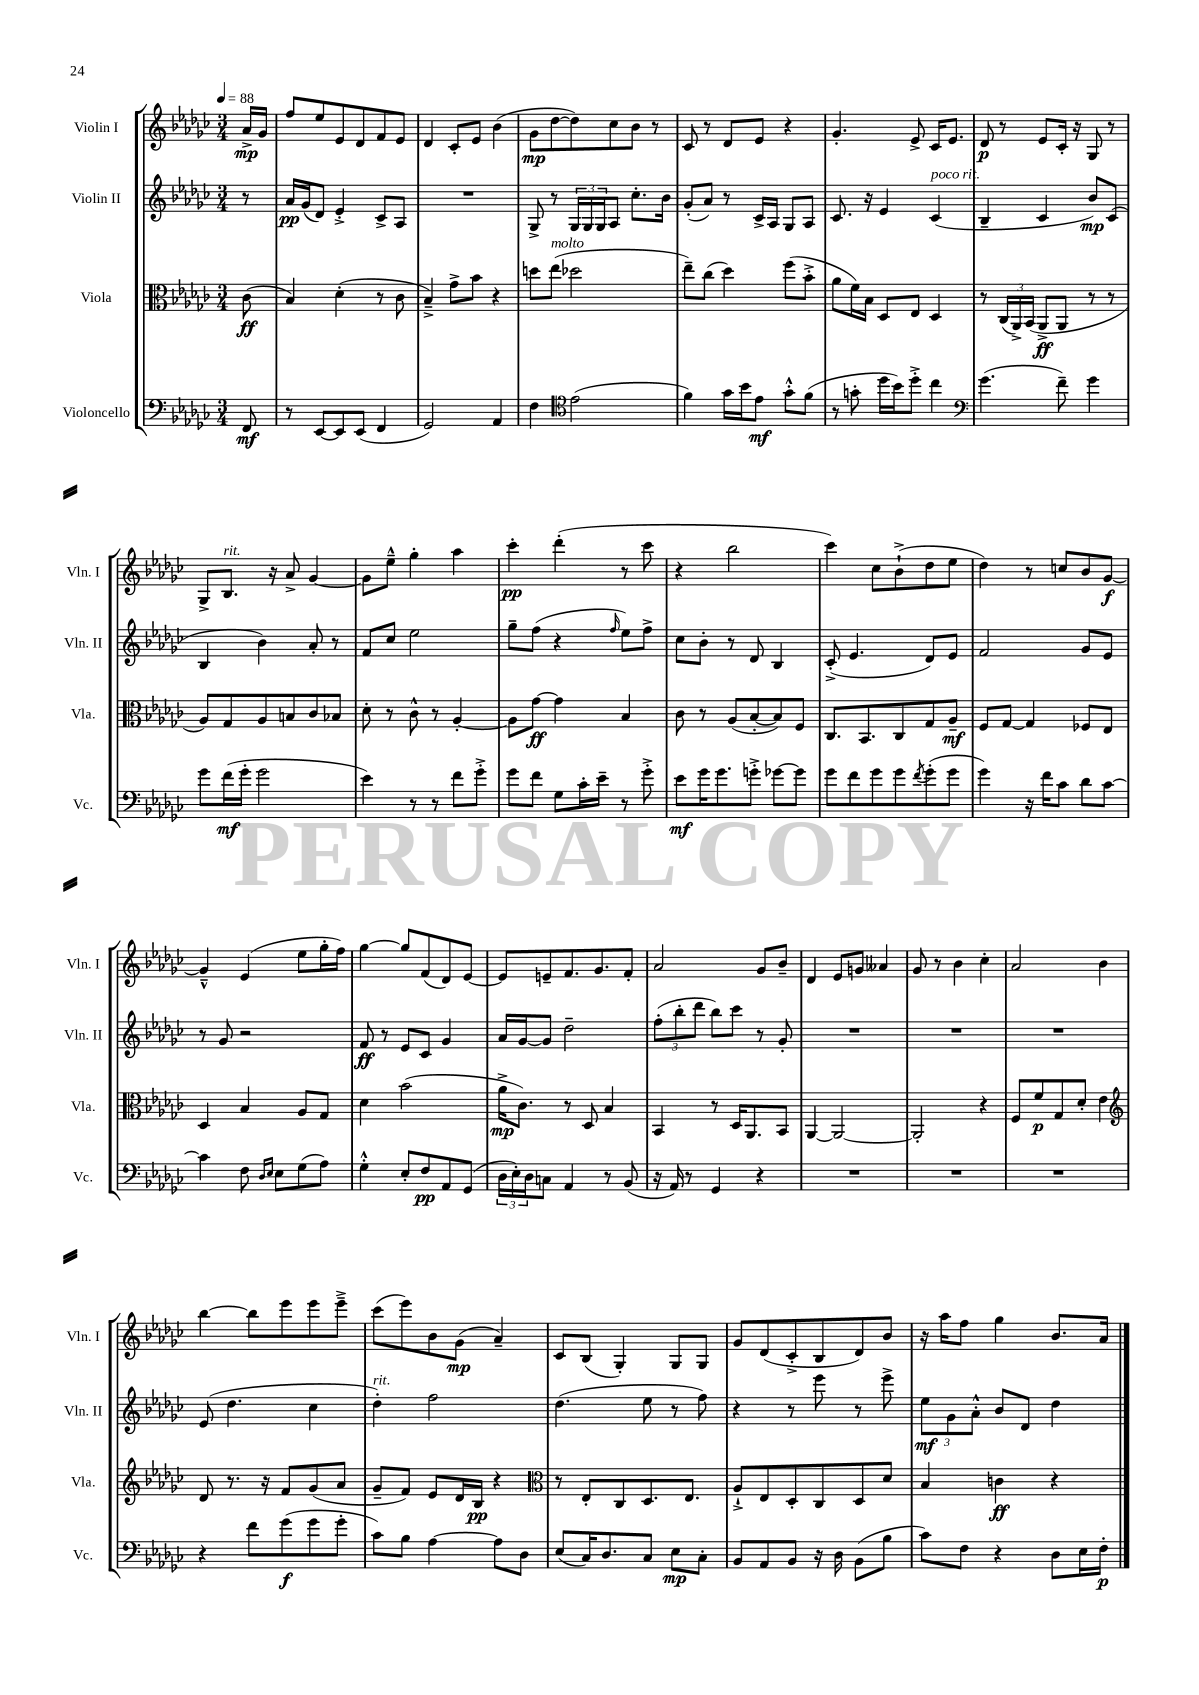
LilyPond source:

<<
\new StaffGroup <<
\new Staff = "s0" \with { instrumentName = "Violin I" shortInstrumentName = "Vln. I" } {
    \clef treble \key ges \major \numericTimeSignature \time 3/4 \partial 8 \tempo 4 = 88
    aes'16->\mp ges'16 |
    f''8 ees''8 ees'8 des'8 f'8 ees'8 |
    des'4 ces'8-. ees'8 bes'4( |
    ges'8\mp des''8~ des''8) ces''8 bes'8 r8 |
    ces'8 r8 des'8 ees'8 r4 |
    ges'4.-. ees'8-> ces'16 ees'8. |
    des'8\p r8 ees'8 ces'16-. r16 ges8 r8 |
    ges8-> bes8.^\markup { \italic "rit." } r16 aes'8-> ges'4~ |
    ges'8 ees''8---^ ges''4-. aes''4 |
    ces'''4-.\pp des'''4-.( r8 ces'''8 |
    r4 bes''2 |
    ces'''4) ces''8 bes'8-!->( des''8 ees''8 |
    des''4) r8 c''8 bes'8 ges'8~\f |
    ges'4---^ ees'4( ees''8 ges''16-. f''16) |
    ges''4~ ges''8 f'8( des'8) ees'8~ |
    ees'8 e'8-- f'8. ges'8. f'8-. |
    aes'2 ges'8 bes'8-- |
    des'4 ees'8 g'8 aeses'4 |
    ges'8 r8 bes'4 ces''4-. |
    aes'2 bes'4 |
    bes''4~ bes''8 ees'''8 ees'''8 ees'''8---> |
    ces'''8( ees'''8) bes'8 ges'8\mp( aes'4--) |
    ces'8 bes8( ges4-.) ges8 ges8 |
    ges'8 des'8( ces'8-.-> bes8 des'8) bes'8 |
    r16 aes''16 f''8 ges''4 bes'8. aes'16 \bar "|." |
}
\new Staff = "s1" \with { instrumentName = "Violin II" shortInstrumentName = "Vln. II" } {
    \clef treble \key ges \major \numericTimeSignature \time 3/4 \partial 8
    r8 |
    aes'16\pp ges'16( des'8) ees'4-.-> ces'8-> aes8 |
    R2. |
    ges8-> r8 \tuplet 3/2 { ges16 ges16 ges16 } aes8 ces''8.-. bes'16 |
    ges'8-.( aes'8) r8 ces'16-> aes16 ges8 aes8 |
    ces'8. r16 ees'4 ces'4^\markup { \italic "poco rit." }( |
    bes4-- ces'4 bes'8\mp) ces'8( |
    bes4 bes'4) aes'8-. r8 |
    f'8 ces''8 ees''2 |
    ges''8-- f''8( r4 \grace { f''16 } ees''8) f''8-> |
    ces''8 bes'8-. r8 des'8 bes4 |
    ces'8-.->( ees'4. des'8) ees'8 |
    f'2 ges'8 ees'8 |
    r8 ges'8 r2 |
    f'8\ff r8 ees'8 ces'8 ges'4 |
    aes'16 ges'16~ ges'8 des''2-- |
    \tuplet 3/2 { f''8-.( bes''8-. des'''8 } bes''8) ces'''8 r8 ges'8-. |
    R2. |
    R2. |
    R2. |
    ees'8( des''4. ces''4 |
    des''4-.^\markup { \italic "rit." }) f''2 |
    des''4.( ees''8 r8 f''8) |
    r4 r8 ees'''8 r8 ees'''8-> |
    \tuplet 3/2 { ees''8\mf ges'8 aes'8-.-^ } bes'8 des'8 des''4 \bar "|." |
}
\new Staff = "s2" \with { instrumentName = "Viola" shortInstrumentName = "Vla." } {
    \clef alto \key ges \major \numericTimeSignature \time 3/4 \partial 8
    ces'8\ff( |
    bes4) des'4-.( r8 ces'8 |
    bes4--->) ges'8-> bes'8 r4 |
    d''8 ees''8^\markup { \italic "molto" }( des''2 |
    ees''8--) ces''8( des''4) f''8( bes'8-.-> |
    aes'8 f'16) bes16 des8 ees8 des4 |
    r8 \tuplet 3/2 { ces16( aes,16->) bes,16( } aes,8->\ff aes,8 r8 r8 |
    aes8) ges8 aes8 b8 ces'8 bes8 |
    des'8-. r8 ces'8-^ r8 aes4~-. |
    aes8 ges'8~\ff ges'4 bes4 |
    ces'8 r8 aes8( bes8~-. bes8) f8 |
    ces8. bes,8. ces8 ges8 aes8--\mf |
    f8 ges8~ ges4 fes8 ees8 |
    des4 bes4 aes8 ges8 |
    des'4 bes'2( |
    aes'16->\mp ces'8.) r8 des8 bes4 |
    bes,4 r8 des16 aes,8. bes,8 |
    aes,4~ aes,2~ |
    aes,2-. r4 |
    f8 f'8\p ges8 des'8-. ees'4 |
    \clef treble des'8 r8. r16 f'8 ges'8( aes'8 |
    ges'8-- f'8) ees'8 des'16 bes16\pp r4 |
    \clef alto r8 ees8-. ces8 des8. ees8. |
    aes8-!-> ees8 des8-. ces8 des8 des'8 |
    bes4 c'4\ff r4 \bar "|." |
}
\new Staff = "s3" \with { instrumentName = "Violoncello" shortInstrumentName = "Vc." } {
    \clef bass \key ges \major \numericTimeSignature \time 3/4 \partial 8
    f,8\mf |
    r8 ees,8~ ees,8 ees,8( f,4 |
    ges,2) aes,4 |
    f4 \clef tenor ees'2( |
    f'4) ges'16 bes'16 ees'8\mf ges'8-.-^ f'8( |
    r8 g'8-. des''16 bes'16) des''8-.-> ces''4 |
    \clef bass ges'4.( f'8--) ges'4 |
    ges'8 f'16\mf( ges'16-. ges'2 |
    ees'4) r8 r8 f'8 ges'8-.-> |
    ges'8 f'8 ges8 ces'16-. ees'16-- r8 ges'8-.-> |
    ees'8\mf ges'16 ges'8. g'8-.-> ges'8~ ges'8 |
    ges'8 f'8 ges'8 ges'8 \acciaccatura { f'8 } ges'8-.( ges'8 |
    ges'4) r16 f'16 ces'8 des'8 ces'8~ |
    ces'4 f8 \grace { des16 ees16 } ees8 ges8( aes8) |
    ges4-.-^ ees8-. f8\pp aes,8 ges,8( |
    \tuplet 3/2 { des16 ees16-.) des16 } c8 aes,4 r8 bes,8( |
    r16 aes,16) r8 ges,4 r4 |
    R2. |
    R2. |
    R2. |
    r4 f'8 ges'8\f( ges'8 ges'8-. |
    ces'8) bes8 aes4~ aes8 des8 |
    ees8( ces16) des8. ces8 ees8\mp ces8-. |
    bes,8 aes,8 bes,8 r16 des16 bes,8( bes8 |
    ces'8) f8 r4 des8 ees16 f16-.\p \bar "|." |
}
>>
>>
\layout { \context { \Score \remove "Bar_number_engraver" } }
